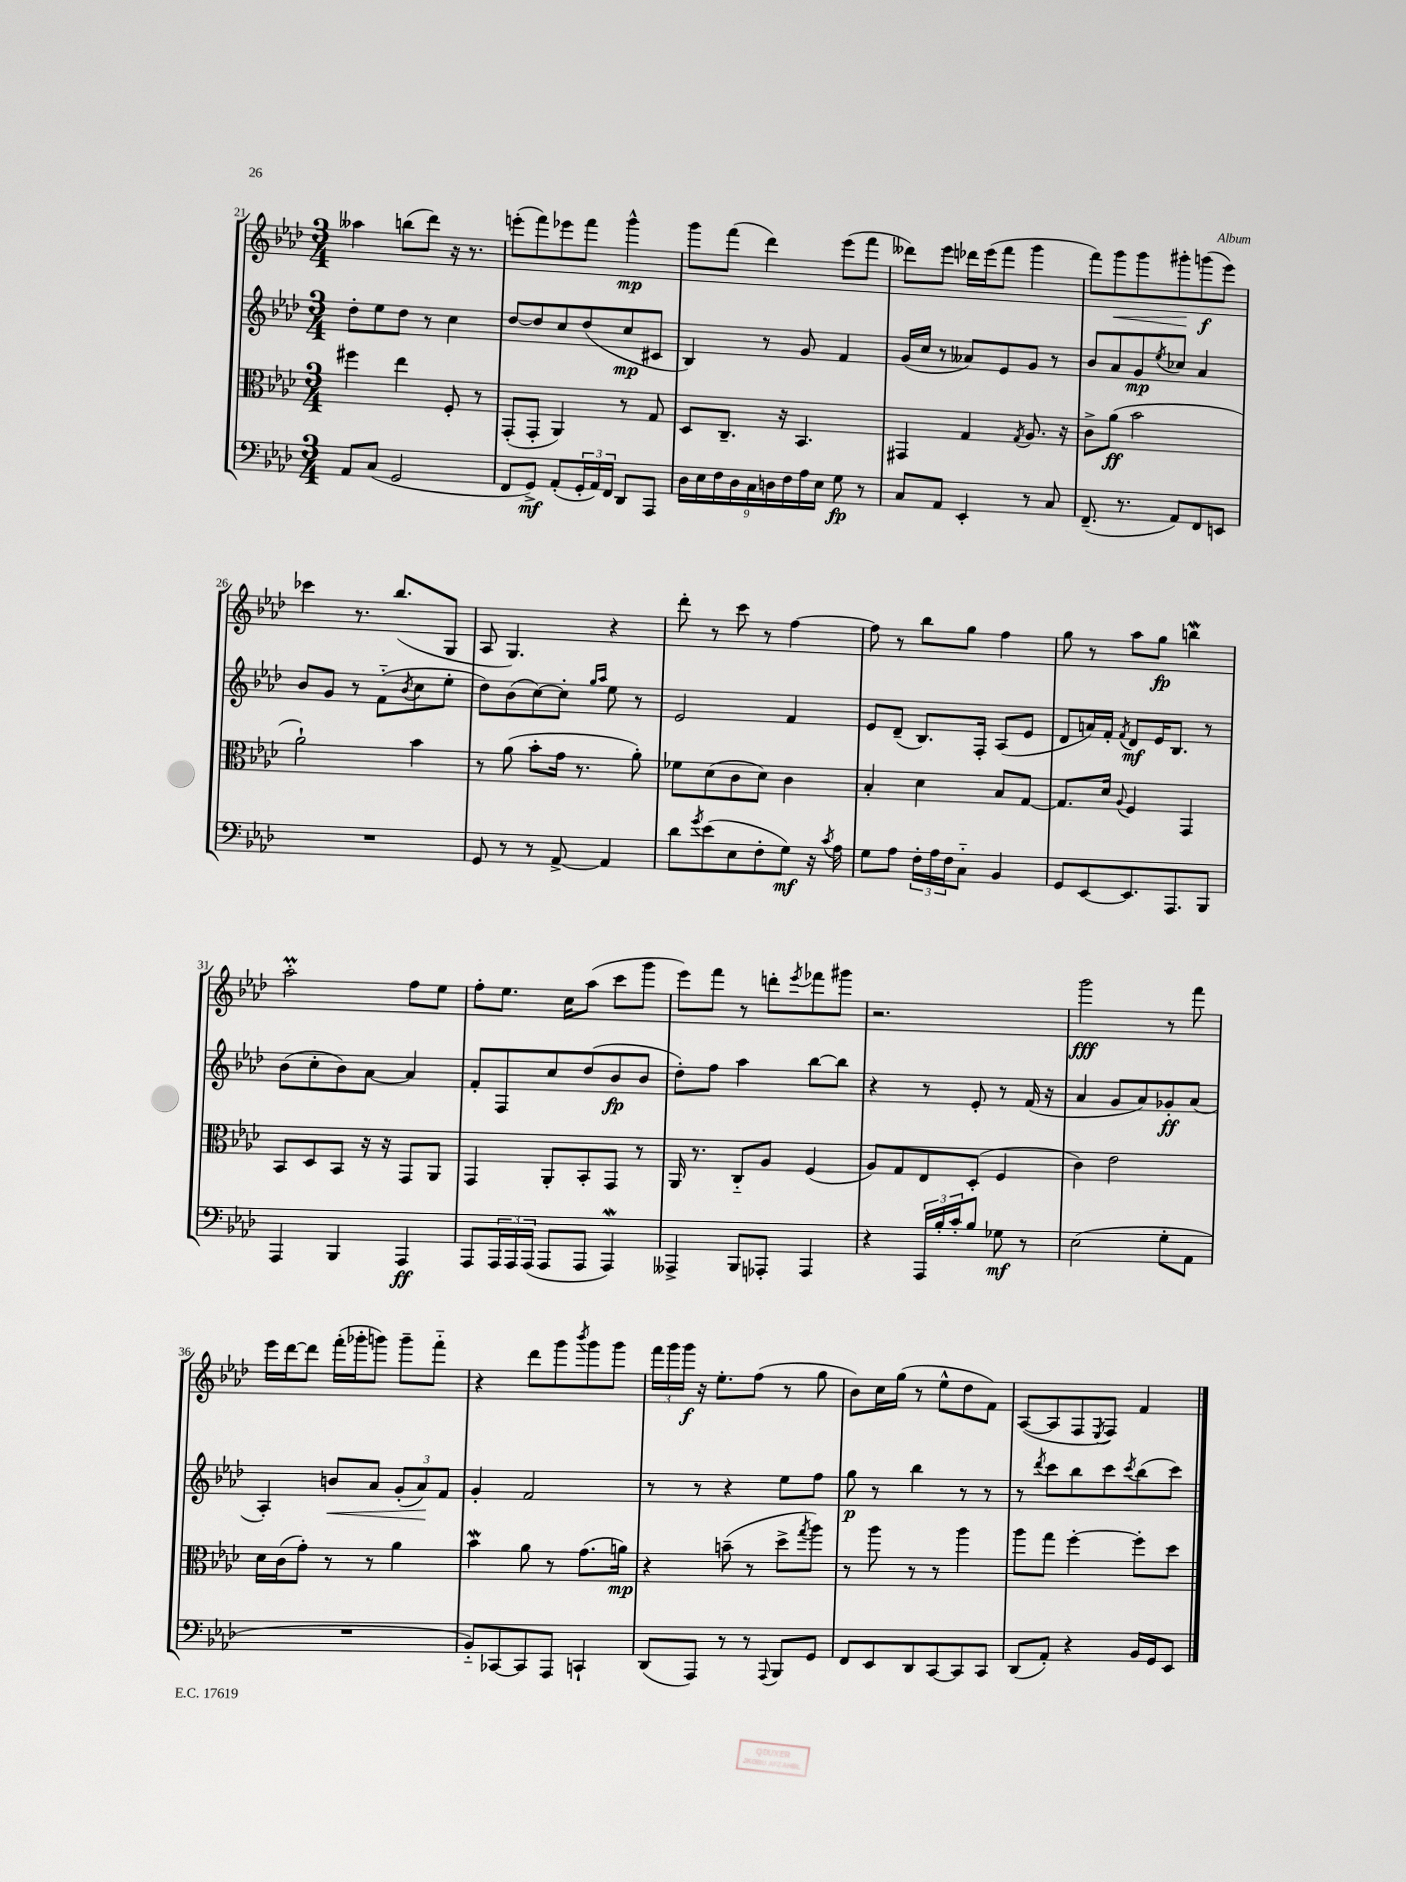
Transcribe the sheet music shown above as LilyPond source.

<<
\new StaffGroup <<
\new Staff = "s0" {
    \clef treble \key aes \major \numericTimeSignature \time 3/4
    aeses''4 b''8( des'''8) r16 r8. |
    e'''8-.( f'''8) ees'''8 f'''8 g'''4-^\mp |
    g'''8 f'''8( des'''4) ees'''8( f'''8 |
    deses'''8) ees'''8 des'''16 ees'''16( f'''8 g'''4 |
    f'''8) g'''8\< g'''8 gis'''8-.\! g'''8\f( ees'''8) |
    ces'''4 r8. bes''8.( g8 |
    aes8 g4.) r4 |
    des'''8-. r8 c'''8 r8 f''4~ |
    f''8 r8 bes''8 g''8 f''4 |
    g''8 r8 aes''8 g''8\fp b''4\mordent |
    aes''2-.\prall f''8 ees''8 |
    f''8-. ees''8. c''16 aes''8( c'''8 g'''8 |
    ees'''8) f'''8 r8 d'''8-. \acciaccatura { ees'''8 } fes'''8 gis'''8 |
    r2. |
    g'''2\fff r8 f'''8 |
    ees'''16 des'''16~ des'''8 f'''16-.( ges'''16-. g'''8) g'''8-- f'''8-_ |
    r4 des'''8 g'''8 \acciaccatura { bes'''8 } g'''8 g'''8 |
    \tuplet 3/2 { f'''16 g'''16 g'''16\f } r16 ees''8.-. f''8( r8 g''8 |
    bes'8) c''16 g''16( r8 ees''8-^ des''8 f'8) |
    aes8~( aes8 f8 \acciaccatura { ees8 } f8) f'4 \bar "|." |
}
\new Staff = "s1" {
    \clef treble \key aes \major \numericTimeSignature \time 3/4
    des''8-. ees''8 des''8 r8 c''4 |
    des''8~ des''8 c''8 des''8( c''8\mp cis'8 |
    bes4) r8 g'8 f'4 |
    g'16( c''16 r8 aeses'8) ees'8 g'8 r8 |
    bes'8 aes'8 g'8\mp \acciaccatura { ees''8 } ces''8 aes'4 |
    bes'8 g'8 r8 f'8-_( \acciaccatura { bes'8 } c''8 ees''8-. |
    des''8) bes'8( c''8~) c''8-. \grace { g''16 aes''16 } ees''8 r8 |
    ees'2 f'4 |
    ees'8 des'8--( bes8.) f16-. aes8( ees'8 |
    des'8 a'16) f'16-. \acciaccatura { f'8 } des'8\mf ees'16 bes8. r8 |
    bes'8( c''8-. bes'8) aes'8~ aes'4 |
    f'8-. f8 c''8 des''8( bes'8\fp bes'8 |
    des''8-.) f''8 aes''4 bes''8~ bes''8 |
    r4 r8 ees'8-. r8 f'16( r16 |
    aes'4 g'8 aes'8) ges'8-.\ff aes'8( |
    aes4-.) b'8\< aes'8 \tuplet 3/2 { g'8-.( aes'8\!) f'8 } |
    g'4-. f'2 |
    r8 r8 r4 ees''8 f''8 |
    g''8\p r8 bes''4 r8 r8 |
    r8 \acciaccatura { des'''8 } c'''8 bes''8 c'''8 \acciaccatura { c'''8 } bes''8( c'''8) \bar "|." |
}
\new Staff = "s2" {
    \clef alto \key aes \major \numericTimeSignature \time 3/4
    fis''4 ees''4 f8-. r8 |
    g,8-.( g,8-. aes,4) r8 g8 |
    des8 c8.-- r16 bes,4. |
    gis,4 g4 \acciaccatura { g8 } aes8. r16 |
    c'8-> aes'8\ff( bes'2 |
    aes'2-!) bes'4 |
    r8 aes'8( bes'8-. g'16 r8. aes'8-.) |
    fes'8 des'8( c'8 des'8) c'4 |
    bes4-. des'4 bes8 g8~ |
    g8. des'16 \appoggiatura { aes8 } f4 g,4 |
    bes,8 des8 bes,8 r16 r16 g,8 aes,8 |
    g,4 aes,8-. bes,8-. g,8 r8 |
    aes,16 r8. c8-_ aes8 f4( |
    aes8) g8 ees8 des8-.( f4 |
    c'4) ees'2 |
    des'16 c'16( g'8-.) r8 r8 aes'4 |
    bes'4\mordent aes'8 r8 g'8.( a'16\mp) |
    r4 b'8--( r8 des''8-> \acciaccatura { g''8 } aes''8) |
    r8 aes''8 r8 r8 aes''4 |
    aes''8 g''8 f''4~-. f''8-. des''8 \bar "|." |
}
\new Staff = "s3" {
    \clef bass \key aes \major \numericTimeSignature \time 3/4
    aes,8 c8( g,2 |
    f,8 g,8->\mf) aes,8-.( \tuplet 3/2 { g,16-. aes,16) f,16 } des,8 aes,,8 |
    \tuplet 9/8 { des16 ees16 f16 des16 c16 d16 f16 aes16 ees16 } g8\fp r8 |
    c8 aes,8 ees,4-. r8 c8 |
    f,8.--( r8. aes,8) f,8 e,8 |
    R2. |
    g,8 r8 r8 aes,8~-> aes,4 |
    des'8 \acciaccatura { g'8 } ees'8( ees8 f8-. g8\mf) r16 \acciaccatura { c'8 } aes16 |
    g8 aes8 \tuplet 3/2 { f16-. aes16 f16 } c8-_ bes,4 |
    g,8 ees,8~ ees,8. aes,,8. bes,,8 |
    aes,,4 bes,,4 aes,,4\ff |
    aes,,8 \tuplet 3/2 { aes,,16 aes,,16 aes,,16( } aes,,8 aes,,8 aes,,4\mordent) |
    aeses,,4-> bes,,8 aes,,8-. aes,,4 |
    r4 \tuplet 3/2 { aes,,16 bes16-. c'16-. } bes8 ges8\mf r8 |
    ees2( g8-. aes,8 |
    R2. |
    bes,8-_) ces,8~ ces,8 aes,,8 c,4-! |
    des,8( aes,,8) r8 r8 \appoggiatura { aes,,8 } bes,,8 g,8 |
    f,8 ees,8 des,8 c,8~ c,8 c,8 |
    des,8( aes,8-.) r4 bes,16 g,16 ees,8 \bar "|." |
}
>>
>>
\layout { \context { \Score currentBarNumber = #21 } }
